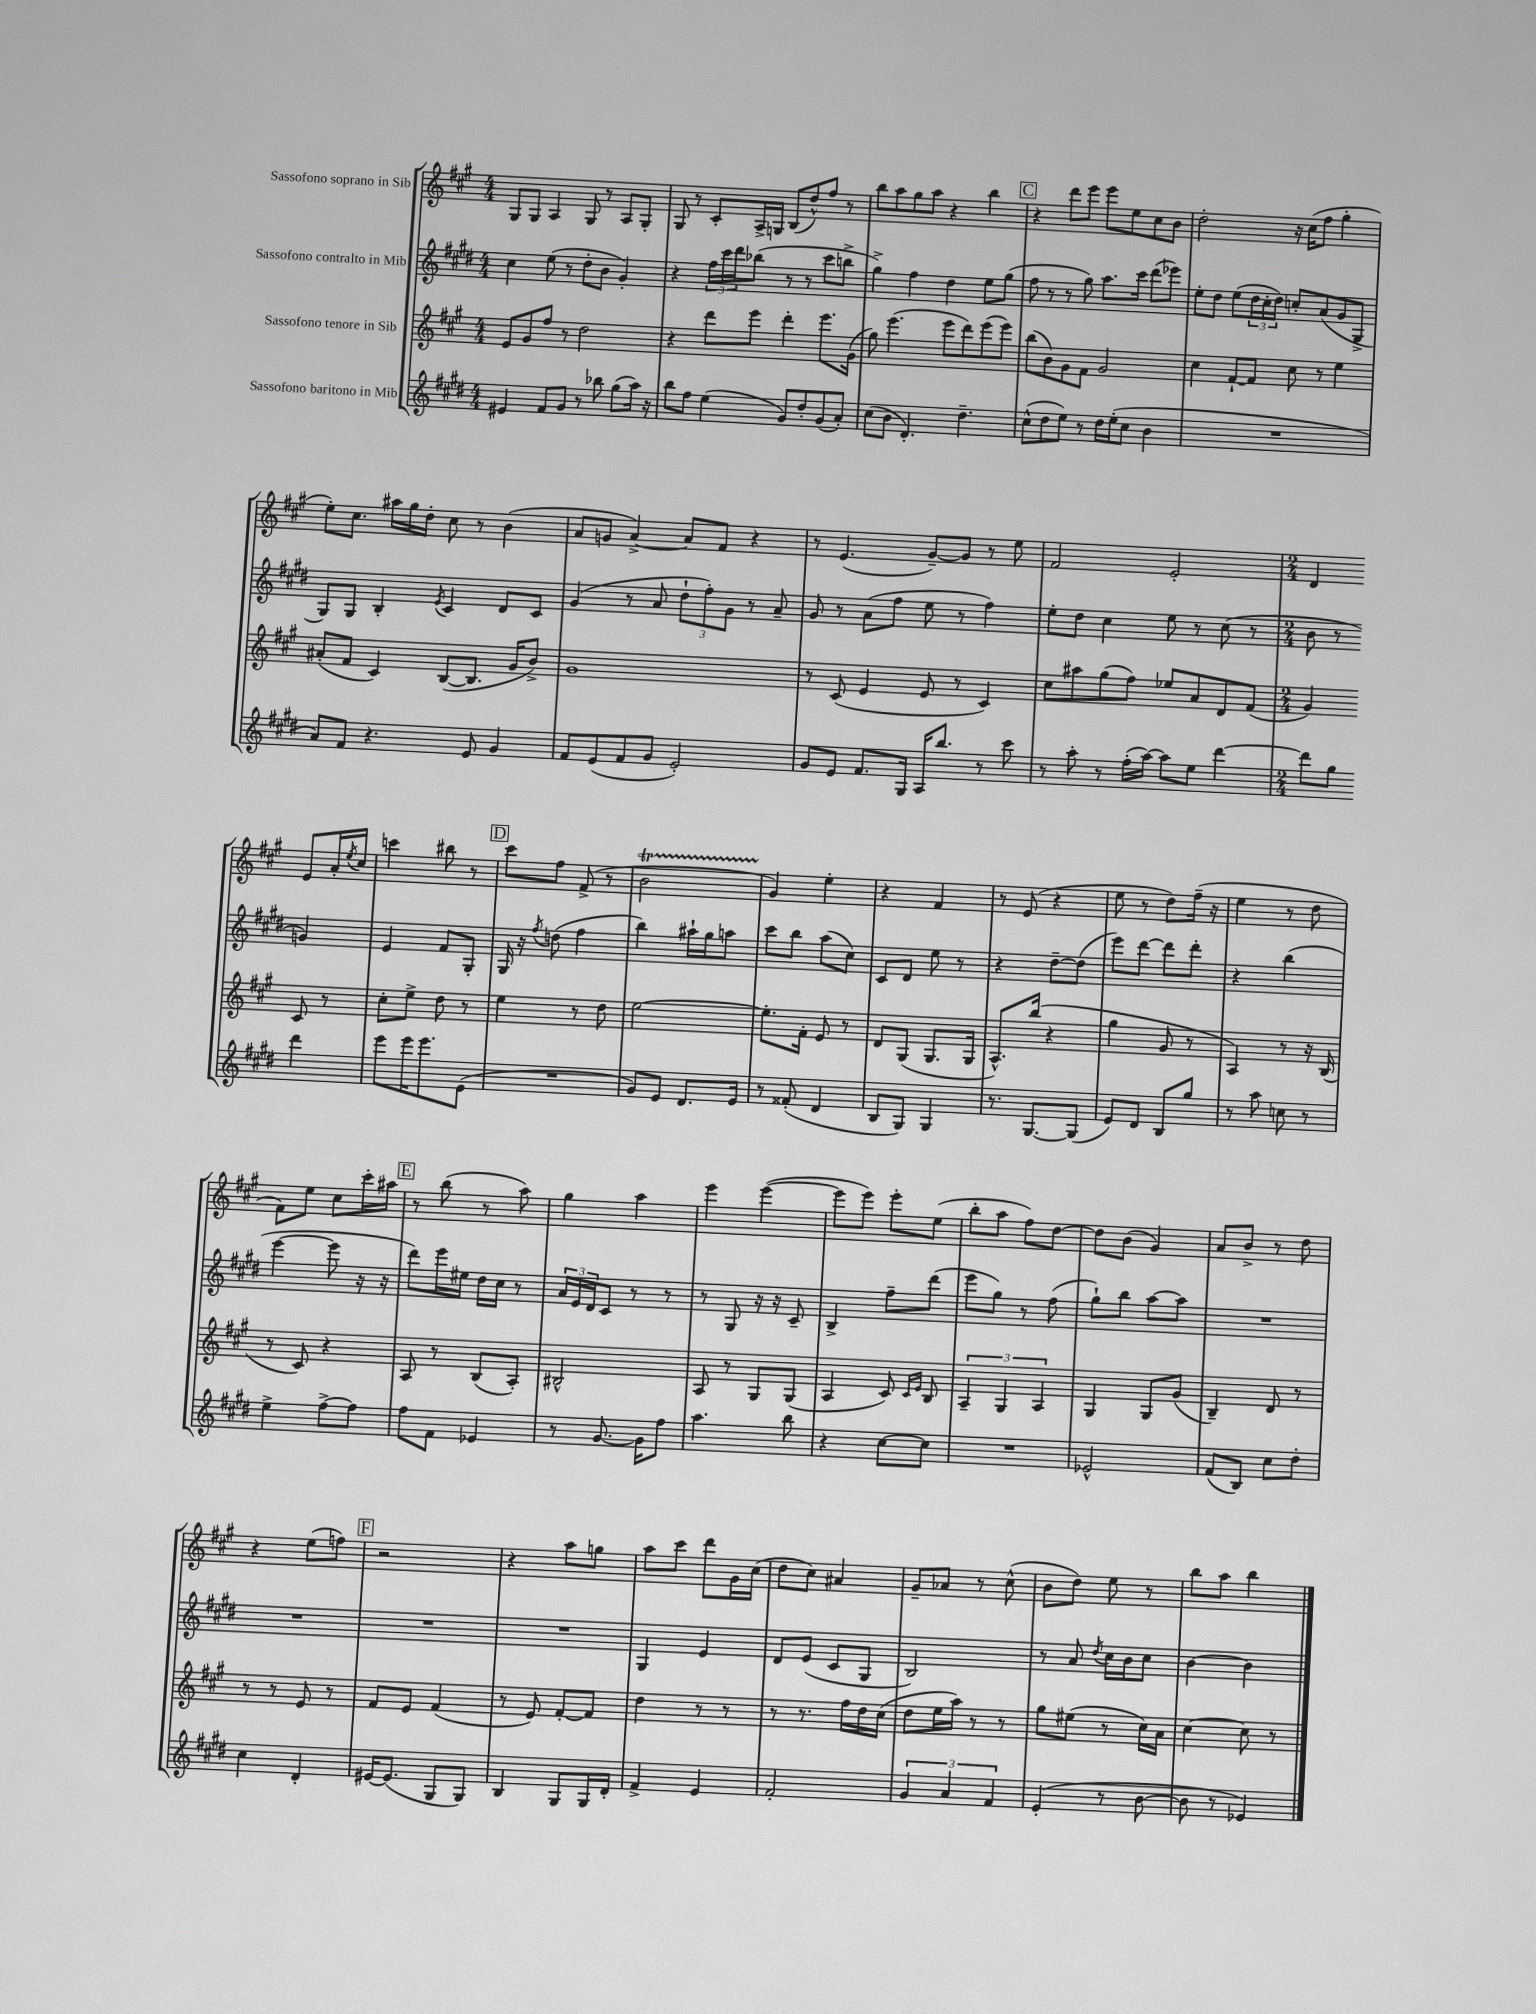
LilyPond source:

<<
\new StaffGroup <<
\new Staff = "s0" \with { instrumentName = "Sassofono soprano in Sib" } {
    \clef treble \key a \major \numericTimeSignature \time 4/4
    gis8 gis8 a4 gis8 r8 a8 gis8-. |
    gis8 r8 cis'8-. a16-> g16 b8( d''8-^) fis''8 r8 |
    b''8 a''8 gis''8 a''8 r4 b''4 |
    \mark \markup { \box "C" } r4 d'''8 e'''8 e'''8 e''8 cis''8 b'8 |
    d''2-. r16 cis''16( fis''8 gis''4-. |
    e''8-.) cis''8. ais''16 gis''16 d''16-. cis''8 r8 b'4( |
    a'8 g'8 a'4~->) a'8 fis'8 r4 |
    r8 e'4.( gis'8~--) gis'8 r8 e''8 |
    fis'2 e'2-. |
    \numericTimeSignature \time 2/4 d'4 e'8 a'16-. \acciaccatura { e''8 } cis''16 |
    c'''4 bis''8 r8 |
    \mark \markup { \box "D" } cis'''8 fis''8 fis'8->( r8 |
    b'2\startTrillSpan |
    gis'4\stopTrillSpan) e''4-. |
    r4 fis'4 |
    r8 e'8( r4 |
    e''8 r8 d''8) fis''16--( r16 |
    e''4 r8 d''8 |
    fis'8) e''8 cis''8 cis'''16-. ais''16 |
    \mark \markup { \box "E" } r8 b''8( r8 a''8) |
    gis''4 a''4 |
    e'''4 e'''4~( |
    e'''8 e'''8) e'''8-. e''8( |
    b''8-. a''8 fis''8) d''8~ |
    d''8 b'8( gis'4) |
    a'8 b'8-> r8 d''8 |
    r4 e''8( f''8) |
    \mark \markup { \box "F" } r2 |
    r4 a''8 g''8 |
    a''8 cis'''8 d'''8 gis'16 cis''16( |
    d''8 cis''8) ais'4 |
    gis'8-- aes'8 r8 cis''8-^( |
    b'8 d''8) e''8 r8 |
    b''8 a''8 b''4 \bar "|." |
}
\new Staff = "s1" \with { instrumentName = "Sassofono contralto in Mib" } {
    \clef treble \key e \major \numericTimeSignature \time 4/4
    cis''4 e''8( r8 dis''8-. b'8 gis'4-.) |
    r4 \tuplet 3/2 { fis''16 cis'''16 dis'''16 } bes''8( r8 r8 cis'''8 b''8-> |
    gis''4->) fis''4 dis''4 e''8 gis''8( |
    \mark \markup { \box "C" } fis''8 r8 r8 gis''8) a''8. cis'''16 dis'''8( ees'''8) |
    e''8-. dis''8 e''8( \tuplet 3/2 { dis''16 cis''16-. dis''16) } c''8-. a'8( gis'8 gis8-> |
    gis8) gis8 b4-. \acciaccatura { e'8 } cis'4 dis'8 cis'8 |
    gis'4( r8 a'8 \tuplet 3/2 { dis''8-! fis''8-.) gis'8 } r8 a'8-- |
    gis'8 r8 a'8( fis''8 e''8 r8 fis''4) |
    e''8-. dis''8 cis''4 e''8 r8 cis''8( r8 |
    \numericTimeSignature \time 2/4 b'8 r8 g'4) |
    e'4 fis'8 gis8-. |
    \mark \markup { \box "D" } gis16 r16 \acciaccatura { fis''8 } d''8( fis''4 |
    b''4) ais''16-! gis''16 a''8 |
    cis'''8 b''8 a''8( cis''8) |
    cis'8 dis'8 e''8 r8 |
    r4 dis''8~-- dis''8( |
    e'''8) dis'''8~ dis'''8 dis'''8-. |
    r4 b''4( |
    e'''4~ e'''8 r16 r16 |
    \mark \markup { \box "E" } dis'''8) e'''16 eis''16 dis''16 cis''16 r8 |
    \tuplet 3/2 { a'16 e'16 dis'16 } cis'8 r8 r8 |
    r8 gis8 r16 r16 cis'8-- |
    b4-> fis''8-- dis'''8( |
    e'''8 gis''8) r8 fis''8( |
    gis''8-!) b''8 a''8~ a''8 |
    R2 |
    R2 |
    \mark \markup { \box "F" } R2 |
    R2 |
    gis4 e'4 |
    dis'8 e'8( cis'8 gis8 |
    b2) |
    r8 a'8 \acciaccatura { dis''8 } cis''16 b'16 cis''8 |
    b'4~ b'4 \bar "|." |
}
\new Staff = "s2" \with { instrumentName = "Sassofono tenore in Sib" } {
    \clef treble \key a \major \numericTimeSignature \time 4/4
    e'8 gis'8 fis''8 r8 d''2 |
    r4 d'''8 e'''8 d'''4-. e'''8. gis'16( |
    gis''8) e'''4.( e'''8 d'''8) e'''8( e'''8) |
    \mark \markup { \box "C" } b''8( b'8) gis'8 fis'8 gis'2 |
    cis''4 fis'8~-! fis'8 cis''8 r8 e''4 |
    ais'8-.( fis'8 cis'4) b8~( b8. gis'16 b'8->) |
    gis'1 |
    r8 cis'8( e'4 e'8 r8 cis'4) |
    cis''8 ais''8 gis''8( fis''8) ees''8 a'8 d'8 fis'8( |
    \numericTimeSignature \time 2/4 gis'4) cis'8 r8 |
    cis''8-. e''8-> d''8 r8 |
    \mark \markup { \box "D" } e''4 r8 d''8 |
    e''2~ |
    e''8.-. fis'16-. e'8 r8 |
    d'8 gis8( gis8. gis16 |
    a8.-^) b''16( r4 |
    gis''4 gis'8 r8 |
    a4) r8 r16 b16( |
    r8 cis'8) r4 |
    \mark \markup { \box "E" } a8 r8 b8( a8-.) |
    bis2-^ |
    a8 r8 gis8 gis8( |
    a4 cis'8) \grace { cis'16 e'16 } b8 |
    \tuplet 3/2 { a4-- gis4 a4 } |
    gis4 gis8 gis'8( |
    b4--) d'8 r8 |
    r8 r8 e'8 r8 |
    \mark \markup { \box "F" } fis'8 e'8 fis'4( |
    r8 e'8) fis'8~-. fis'8 |
    d''4 r8 r8 |
    r8 r8. fis''16 d''16 cis''16( |
    d''8 e''16 a''16) r8 r8 |
    gis''8 eis''8( r8 cis''16) a'16 |
    cis''4~ cis''8 r8 \bar "|." |
}
\new Staff = "s3" \with { instrumentName = "Sassofono baritono in Mib" } {
    \clef treble \key e \major \numericTimeSignature \time 4/4
    eis'4 fis'8 gis'8 r8 bes''8 gis''8( a''16) r16 |
    b''8 fis''8 e''4( gis'8) dis''8-. gis'8( a'8-.) |
    cis''8( b'8 dis'4.-.) dis''4.-- |
    \mark \markup { \box "C" } cis''8-^( dis''8 e''8) r8 dis''16 e''16-.( cis''8 b'4 |
    R1 |
    a'8) fis'8 r4. e'8 gis'4 |
    fis'8 e'8( fis'8 gis'8 e'2-.) |
    gis'8 e'8 fis'8. gis16 a16 b''8. r8 cis'''8 |
    r8 a''8-. r8 fis''16-.( a''16~) a''8 e''8 dis'''4~ |
    \numericTimeSignature \time 2/4 dis'''8 gis''8 dis'''4 |
    e'''8 e'''16 e'''8. e'8( |
    \mark \markup { \box "D" } R2 |
    gis'8) e'8 dis'8. e'16 |
    r8 fisis'8-.( dis'4 |
    b8 gis8) gis4 |
    r8. gis8.~ gis8( |
    e'8) dis'8 b8 gis''8 |
    r8 a''8 c''8 r8 |
    e''4-> fis''8~-> fis''8 |
    \mark \markup { \box "E" } fis''8 fis'8 ees'4 |
    r8 gis'8.~ gis'16 fis''8 |
    a''4. b''8 |
    r4 cis''8~ cis''8 |
    R2 |
    ees'2-^ |
    fis'8( b8) cis''8 dis''8-. |
    cis''4 dis'4-. |
    \mark \markup { \box "F" } eis'16~ eis'8.( gis8 gis8) |
    b4 gis8 gis16 dis'16-. |
    fis'4-> e'4 |
    fis'2-. |
    \tuplet 3/2 { gis'4 a'4 fis'4 } |
    e'4-.( r8 b'8~ |
    b'8 r8 ees'4) \bar "|." |
}
>>
>>
\layout { \context { \Score \remove "Bar_number_engraver" } }
